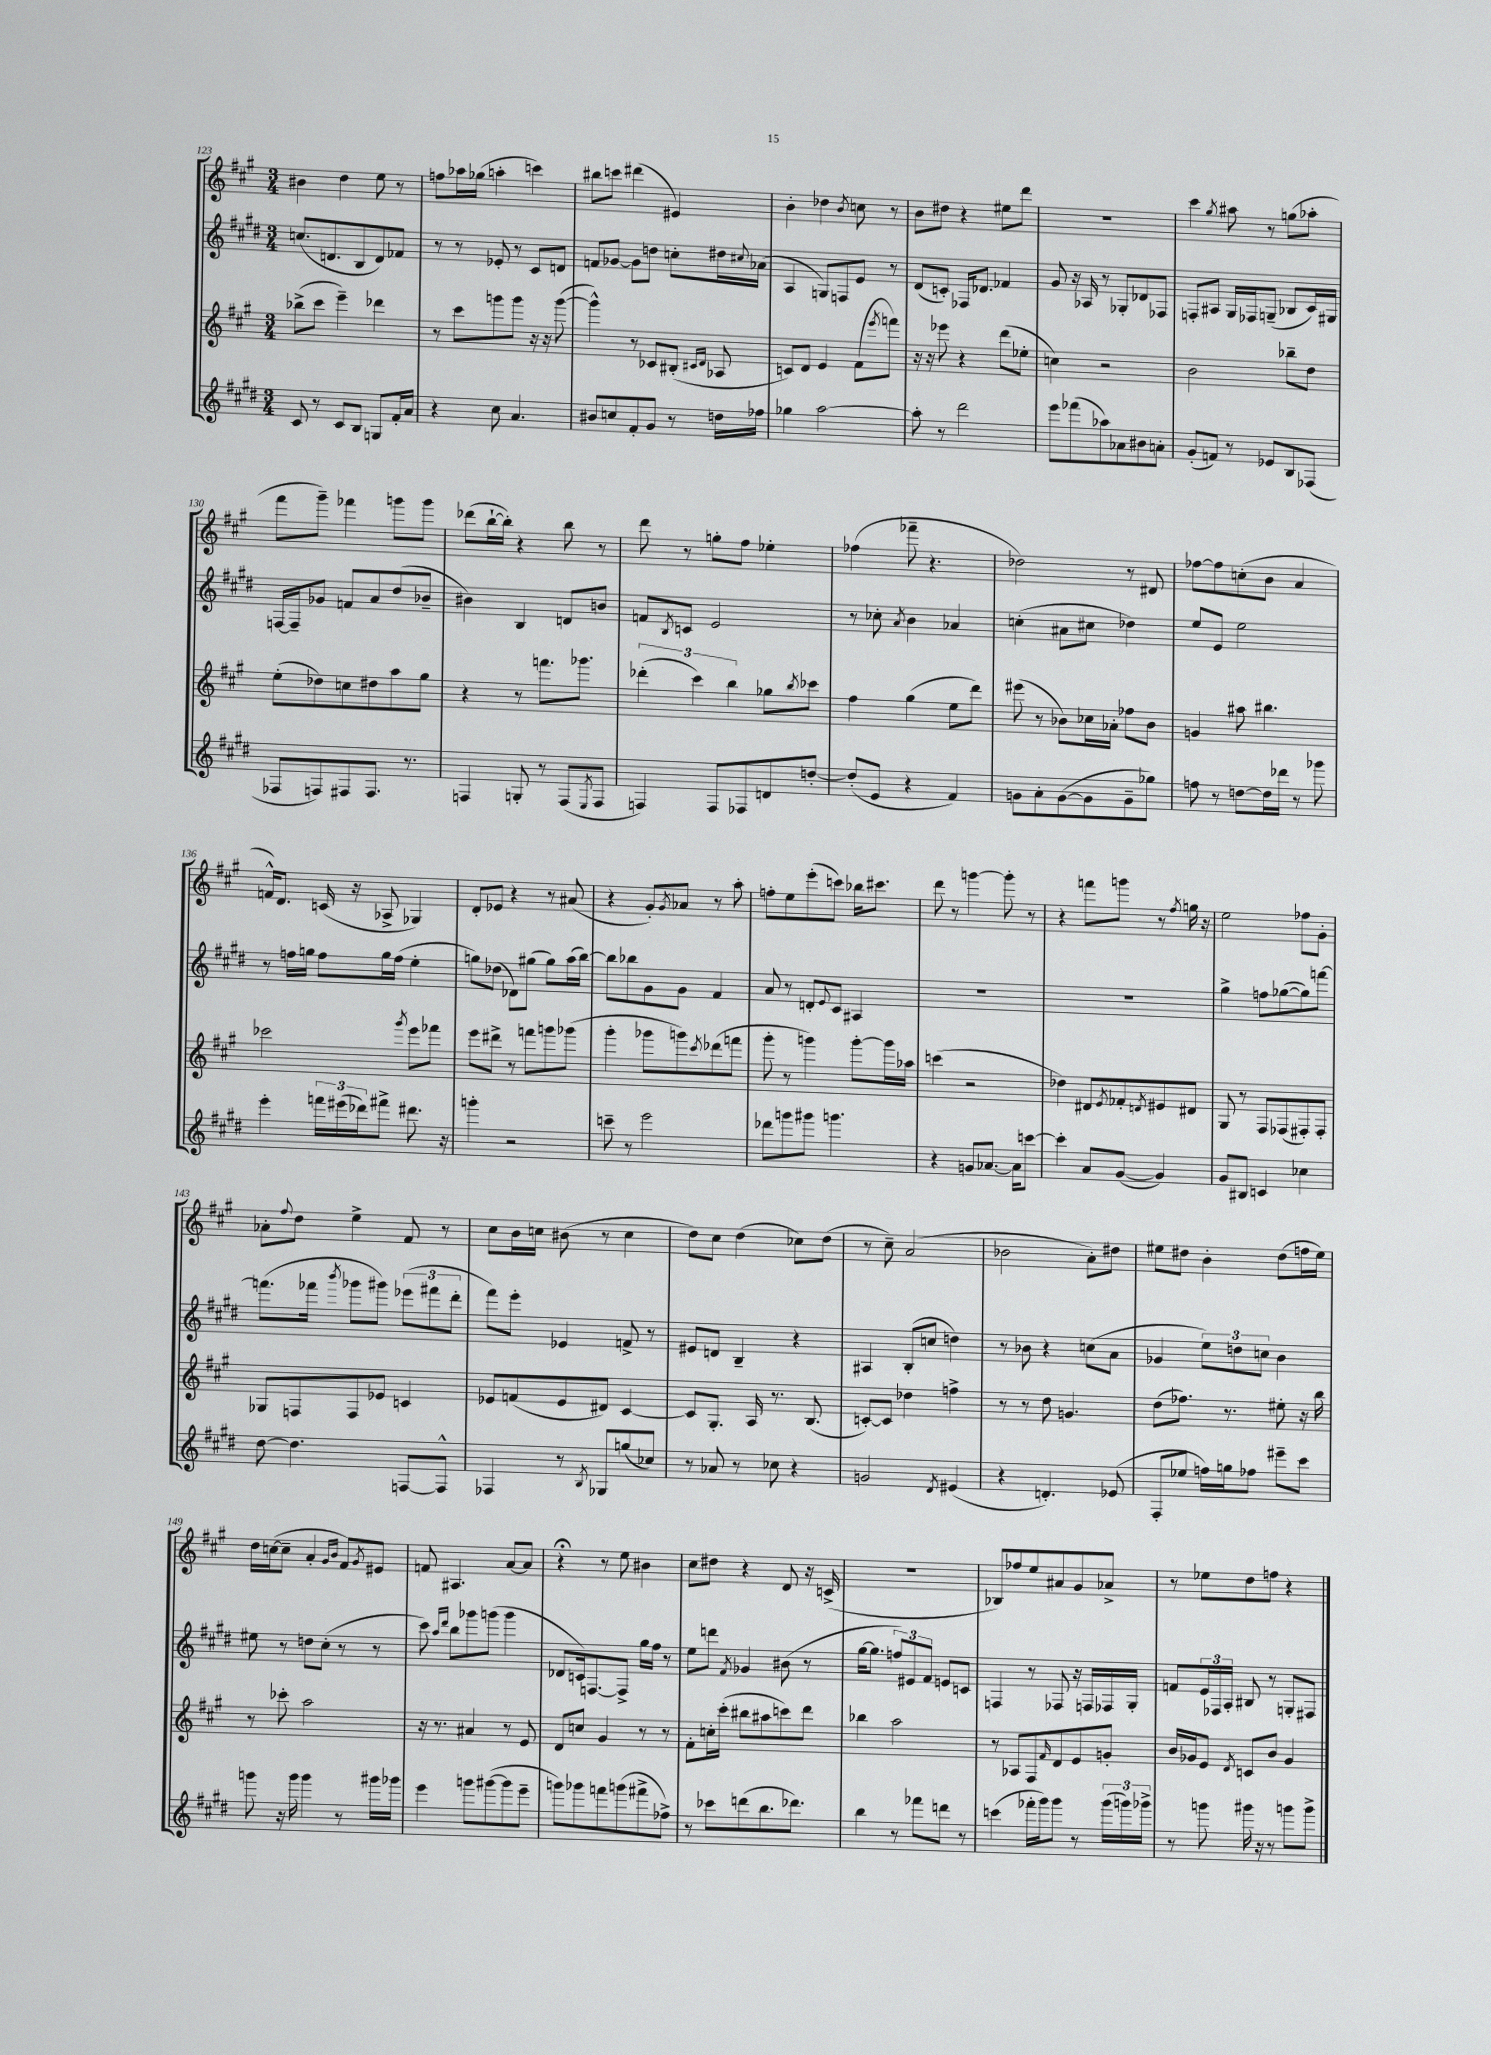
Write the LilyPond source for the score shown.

<<
\new StaffGroup <<
\new Staff = "s0" {
    \clef treble \key a \major \numericTimeSignature \time 3/4
    bis'4 d''4 e''8 r8 |
    f''8 aes''16 ges''16( a''4-. c'''4) |
    bis''8 c'''8 dis'''4( eis'4) |
    b'4-. des''4 \acciaccatura { b'8 } c''8 r8 |
    b'8 dis''8 r4 eis''8 d'''8 |
    R2. |
    cis'''4 \acciaccatura { gis''8 } ais''8 r8 g''8( aes''8-. |
    fis'''8 gis'''8--) fes'''4 g'''8 g'''8 |
    des'''8( b''16~-! b''16-.) r4 b''8 r8 |
    d'''8 r8 g''8-. fis''8 ees''4-. |
    fes''4( fes'''8-- r4. |
    des''2) r8 dis'8 |
    fes''8~ fes''8 c''8-.( b'8 a'4 |
    f'16-^) d'8. c'16( r16 aes8-> ges4) |
    d'8-. ees'8 r4 r8 ais'8( |
    r4 gis'8-.) \acciaccatura { gis'8 } aes'8 r8 a''8-. |
    f''8-. e''8 e'''8-.( c'''8) bes''16 cis'''8. |
    d'''8 r8 g'''4~ g'''8-. r8 |
    r4 f'''8 g'''8 r8 \acciaccatura { fis''8 } g''16 r16 |
    e''2 fes''8 gis'8-. |
    aes'8-. \appoggiatura { fis''8 } d''8 e''4-> fis'8 r8 |
    cis''8 b'16 c''16 bis'8( r8 c''4 |
    d''8) cis''8 d''4( ces''8) d''8( |
    r8 cis''8--) a'2( |
    bes'2 a'8-.) dis''8 |
    eis''8 dis''8 b'4-. dis''8( f''16 eis''16) |
    d''16 c''16~( c''8-- a'4-. \grace { gis'16 b'16 } fis'8) \acciaccatura { gis'8 } eis'8 |
    f'8 ais4. a'8~ a'8 |
    r4\fermata r8 e''8 bis'4 |
    cis''8 dis''8 r4 d'8 r16 c'16->( |
    R2. |
    bes8) fes''8 e''8 ais'8 gis'8 aes'8-> |
    r8 ees''8 d''8 f''8 r4 \bar "|." |
}
\new Staff = "s1" {
    \clef treble \key e \major \numericTimeSignature \time 3/4
    c''8.( d'8. b8 d'8) fes'8 |
    r8 r8 ees'8-. r8 cis'8 d'8 |
    f'8 ges'8~ ges'8 d''8 c''8-. dis''16 \appoggiatura { cis''8 } aes'16( |
    a4 g8) f8 e'8 r8 |
    dis'8( c'8-.) fes16 des'8. fes'4 |
    gis'8 r16 aes16 r8 ges8-. des'8 fes8 |
    f8-. ais8 gis16 fes16 g8--( bes8 cis'16) gis16 |
    f16~ f16-- ges'8 f'8 a'8 dis''8( bes'8-- |
    bis'4) b4 d'8 b'8 |
    f'8 \acciaccatura { b8 } c'8 e'2 |
    r8 ces''8-. \acciaccatura { a'8 } b'4 aes'4 |
    c''4-.( ais'8 cis''8 des''4) |
    e''8 e'8 e''2 |
    r8 f''16 g''16 f''8 g''16 f''16( e''4-. |
    g''8) des''8( des'8) gis''8( gis''8) a''16( b''16~) |
    b''8 bes''8 gis'8 gis'8 fis'4 |
    a'8 r8 d'8-. \appoggiatura { e'8 } cis'8 ais4 |
    R2. |
    R2. |
    gis''4-> f''8 ges''8~( ges''8) f'''8~ |
    f'''8.( fes'''16 \acciaccatura { b'''8 } ges'''8 gis'''8) \tuplet 3/2 { ees'''8( fis'''8 dis'''8-. } |
    fis'''8) e'''8-. ees'4 f'8-> r8 |
    eis'8 d'8 b4-- r4 |
    ais4 b8-.( c''8 d''4) |
    r8 bes'8 r4 c''8( a'8 |
    ges'4 \tuplet 3/2 { e''8) d''8 c''8 } b'4 |
    eis''8 r8 d''8 cis''8-.( r8 r8 |
    cis'''8) \grace { a''16 dis'''16 } b''8 ges'''8 g'''8( g'''4 |
    des'8 c'16) f8.~ f8-> gis''16 fis''16 r8 |
    e''8 d'''8 \acciaccatura { fis'8 } ges'4 bis'8( r8 |
    gis''16~ gis''8. \tuplet 3/2 { f''8) eis'8 fis'8 } e'8 c'8 |
    f4 r8 fes8 r16 f16 fes16 gis16-. |
    f'8 \tuplet 3/2 { e'16 fes16 a16-. } bis8 r8 g8-. fis8 \bar "|." |
}
\new Staff = "s2" {
    \clef treble \key a \major \numericTimeSignature \time 3/4
    bes''8->( cis'''8 e'''4--) des'''4 |
    r8 cis'''8 g'''8 g'''8 r16 r16 g'''8~( |
    g'''4-^) r8 ces'8 bis8-.( \grace { cis'16 d'16 } aes8 |
    c'8) d'8 e'4 fis'8( \acciaccatura { e'''8 } f'''8) |
    r16 r16 ees'''8 r4 d'''8( ees''8-. |
    c''4) r2 |
    b'2 bes''8-- d''8 |
    e''8-.( des''8) c''8 dis''8 a''8 gis''8 |
    r4 r8 f'''8. ges'''8. |
    \tuplet 3/2 { des'''4-.( cis'''4) b''4 } ges''8 \acciaccatura { b''8 } ces'''8 |
    fis''4 gis''4( e''8 d'''8) |
    eis'''8( r8 bes'8) ces''16 aes'16-. fes''8 bes'8 |
    g'4 ais''8 bis''4. |
    ces'''2 \acciaccatura { gis'''8 } e'''8 fes'''8 |
    e'''8 dis'''8-> r8 f'''8 g'''8 ges'''8( |
    gis'''4-. ges'''8 g'''8) \acciaccatura { cis'''8 } des'''8( f'''8 |
    gis'''8-. r8 g'''4) g'''8~-. g'''16 aes''16 |
    c'''4( r2 |
    des''4) dis'8 \acciaccatura { e'8 } fes'8-. \acciaccatura { d'8 } eis'8 dis'8 |
    gis8 r8 fis8 fes8( fis8-.) fis8-. |
    ges8 f8 f8 ees'8 c'4 |
    ees'8 f'8( ees'8 dis'8) cis'4~ |
    cis'8 gis8.-. a16 r8. b8.( |
    c'8~-.) c'8 des''4 f''4-> |
    r8 r8 d''8 g'4. |
    d''8( fes''8.) r8. eis''8-. r16 b''16 |
    r8 ces'''8-. a''2 |
    r16 r8. ais'4 r8 e'8 |
    d'8 c''8 gis'4 r8 r8 |
    fis'8-. c''16-. cis'''16-.( bis''8 ais''8 c'''8) d'''8 |
    bes''4 a''2 |
    r8 aes8 fis8 \grace { fis'16 } d'8 e'8 g'8-. |
    b'16 ges'16 e'8 \acciaccatura { d'8 } c'8 b'8 ges'4 \bar "|." |
}
\new Staff = "s3" {
    \clef treble \key e \major \numericTimeSignature \time 3/4
    cis'8 r8 cis'8 b8 g8 fis'16-. a'16 |
    r4 cis''8 a'4. |
    bis'8 c''8 fis'8-. gis'8 r8 d''16 fes''16 |
    ges''4 a''2~ |
    a''8-. r8 dis'''2 |
    e'''8 fes'''8( aes''8) aes'8 bis'8 a'8-. |
    gis'8-.( f'8) r8 ees'8 b8 fes8( |
    fes8 f8) fis8 fis8. r8. |
    f4 g8-. r8 f8( \acciaccatura { e8 } f8 |
    f4) f8 fes8 d'8 d''8~-. |
    d''8-.( e'8 r4 fis'4) |
    g'8 a'8-. g'8~( g'8 g'8-- ges''8) |
    f''8 r8 d''8~ d''16 des'''16 r8 ges'''8 |
    e'''4-. \tuplet 3/2 { f'''16 eis'''16( des'''16) } fis'''8-> dis'''8. r16 |
    g'''4-. r2 |
    c'''8-- r8 e'''2 |
    des'''8 g'''8 gis'''8 g'''4. |
    r4 g'8 aes'8.~ aes'16 c'''8~ |
    c'''4-. a'8 gis'8~( gis'4) |
    gis'8 bis8 c'4 ces''4 |
    dis''8~ dis''4. f8~ f8-^ |
    fes4 r8 \acciaccatura { b8 } ges8 g''8( ces''8) |
    r8 aes'8 r8 ces''8 r4 |
    g'2 \acciaccatura { dis'8 } eis'4( |
    r4 d'4.-.) ees'8( |
    fis8-. ees''8 f''16) g''16 fes''8 eis'''8-- cis'''8 |
    g'''8 r16 g'''16 g'''4 r8 gis'''16 ges'''16 |
    e'''4 g'''8 gis'''8~( gis'''8 e'''8-- |
    g'''8) ges'''8 f'''8 g'''8( fis'''8-> fes''8->) |
    r8 ces'''8 d'''8( b''8. des'''8.) |
    b''4 r8 fes'''8 d'''8 r8 |
    c'''4( fes'''16-. gis'''16) gis'''8 r8 \tuplet 3/2 { gis'''16( g'''16) ges'''16-> } |
    r8 g'''8 gis'''16 r16 r8 g'''8 g'''8-> \bar "|." |
}
>>
>>
\layout { \context { \Score currentBarNumber = #123 } }
